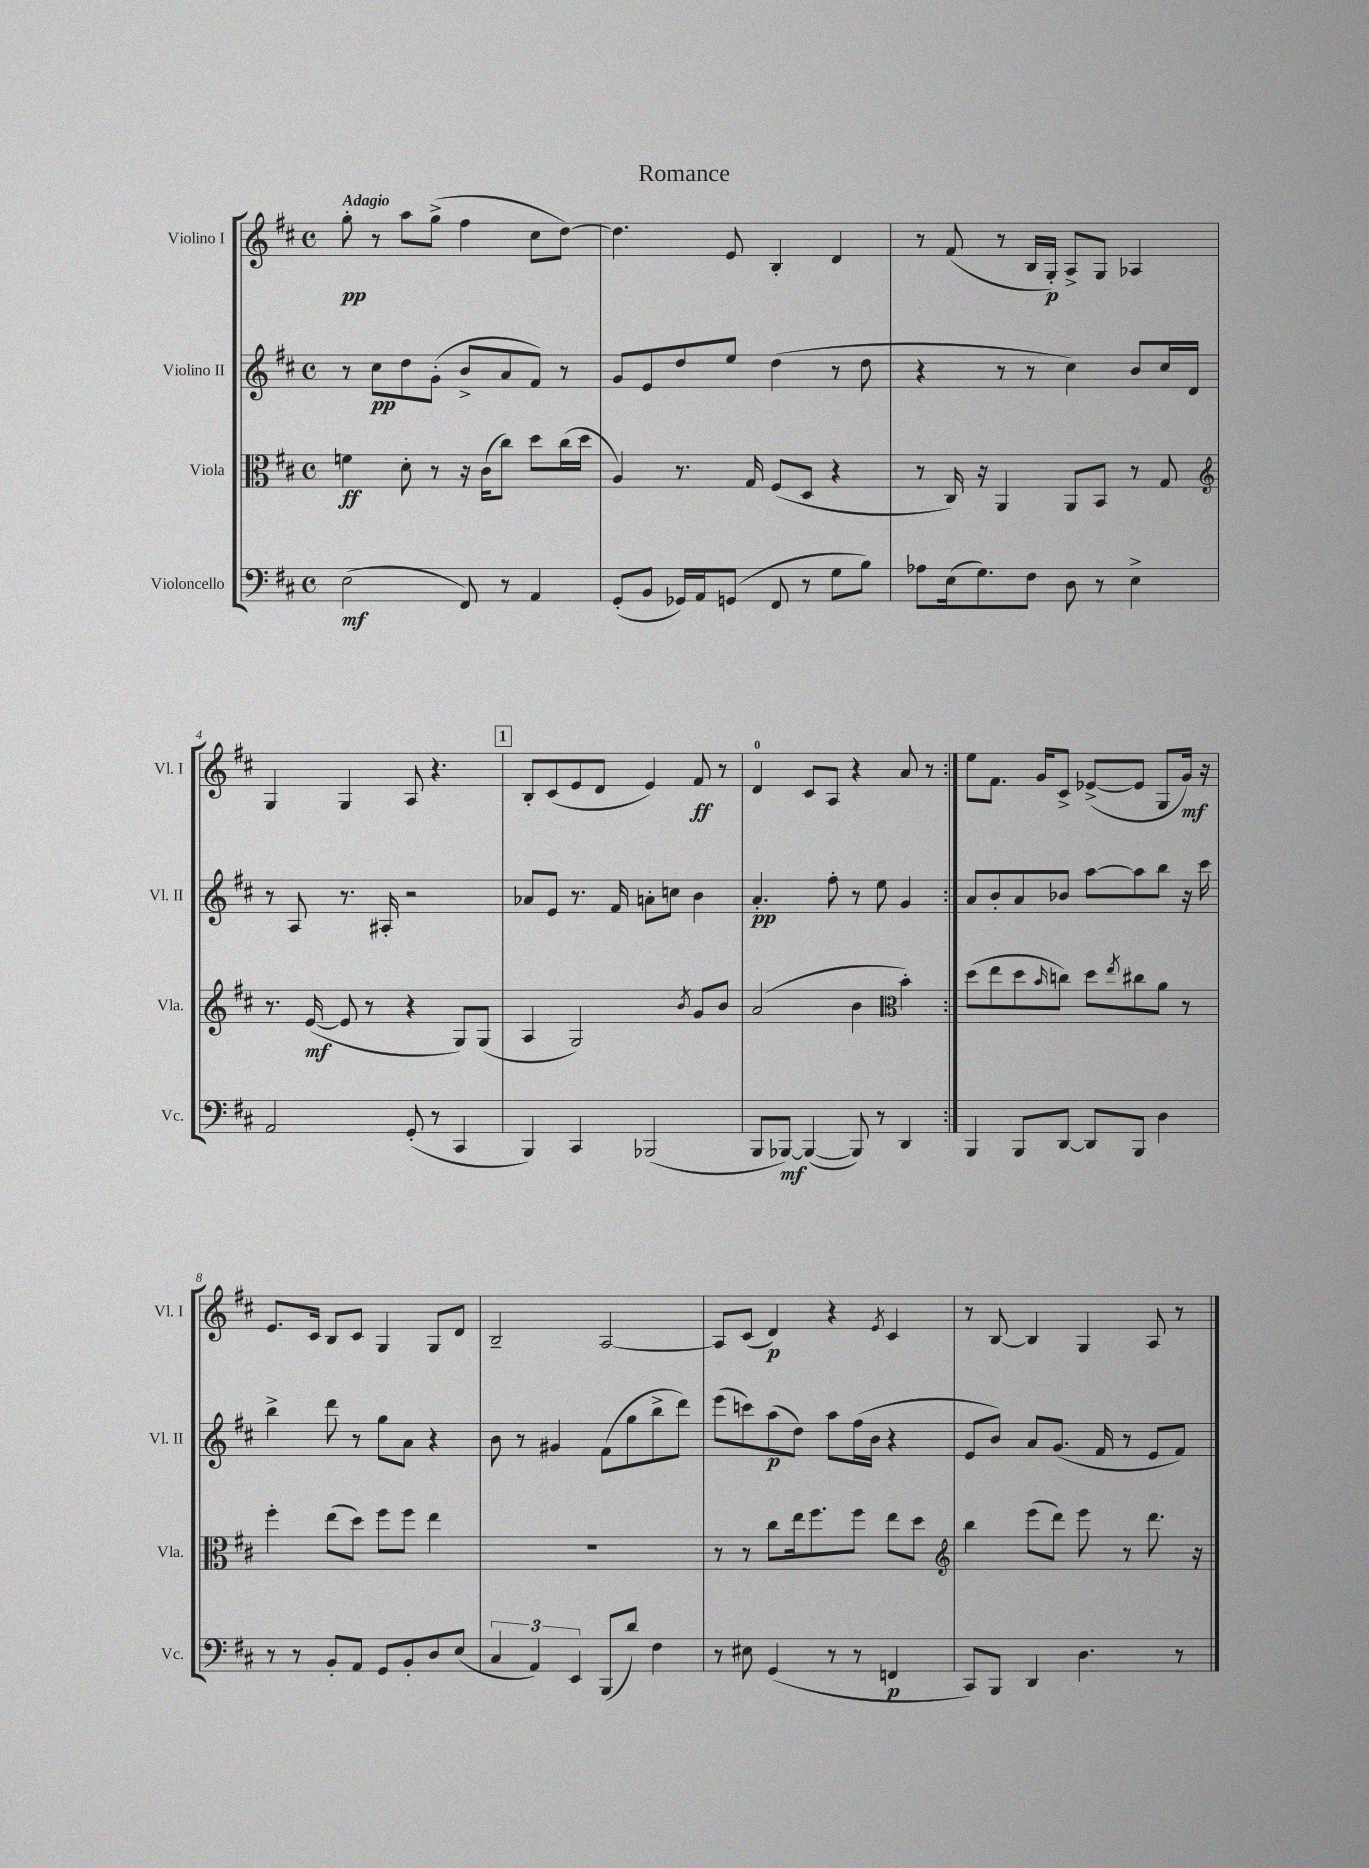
\header { title = "Romance" }
<<
\new StaffGroup <<
\new Staff = "s0" \with { instrumentName = "Violino I" shortInstrumentName = "Vl. I" } {
    \clef treble \key d \major \defaultTimeSignature \time 4/4 \tempo "Adagio"
    \repeat volta 2 { g''8-.\pp r8 a''8 g''8->( fis''4 cis''8 d''8~) |
    d''4. e'8 b4-. d'4 |
    r8 fis'8( r8 b16 g16-.\p) a8-> g8 aes4 |
    g4 g4 a8 r4. |
    \mark \markup { \box "1" } b8-. cis'8( e'8 d'8 e'4) fis'8\ff r8 |
    d'4-0 cis'8 a8 r4 a'8 r8 | }
    e''8 fis'8. g'16 cis'8-> ees'8~->( ees'8 g8 g'16\mf) r16 |
    e'8. cis'16 b8 cis'8 g4 g8 d'8 |
    b2-- a2~ |
    a8 cis'8( d'4\p) r4 \acciaccatura { e'8 } cis'4 |
    r8 b8~ b4 g4 a8 r8 \bar "|." |
}
\new Staff = "s1" \with { instrumentName = "Violino II" shortInstrumentName = "Vl. II" } {
    \clef treble \key d \major \defaultTimeSignature \time 4/4
    \repeat volta 2 { r8 cis''8\pp d''8 g'8-.( b'8-> a'8 fis'8) r8 |
    g'8 e'8 d''8 e''8 d''4( r8 d''8 |
    r4 r8 r8 cis''4) b'8 cis''16 d'16 |
    r8 a8 r8. ais16-. r2 |
    \mark \markup { \box "1" } aes'8 e'8 r8. fis'16 a'8-. c''8 b'4 |
    a'4.-.\pp fis''8-. r8 e''8 g'4 | }
    a'8 b'8-. a'8 bes'8 a''8~ a''8 b''8 r16 cis'''16 |
    b''4-> d'''8 r8 g''8 a'8 r4 |
    b'8 r8 gis'4 fis'8( g''8 b''8-> d'''8) |
    e'''8( c'''8) a''8\p( d''8) a''8 fis''16( b'16 r4 |
    e'8 b'8) a'8 g'8.( fis'16 r8 e'8 fis'8) \bar "|." |
}
\new Staff = "s2" \with { instrumentName = "Viola" shortInstrumentName = "Vla." } {
    \clef alto \key d \major \defaultTimeSignature \time 4/4
    \repeat volta 2 { f'4\ff d'8-. r8 r16 cis'16( cis''8) d''8 cis''16( d''16 |
    a4) r8. g16 fis8( d8 r4 |
    r8 cis16) r16 a,4 a,8 b,8 r8 g8 |
    \clef treble r8. e'16~\mf( e'8 r8 r4 g8) g8( |
    \mark \markup { \box "1" } a4 g2) \acciaccatura { b'8 } g'8 b'8 |
    a'2( b'4 \clef alto b'4-.) | }
    d''8( e''8 d''8 \grace { b'16 } c''8) d''8 \acciaccatura { e''8 } cis''8 a'8 r8 |
    fis''4-. e''8( d''8) fis''8 fis''8 e''4 |
    R1 |
    r8 r8 cis''8 e''16 fis''8. fis''8 e''8 d''8 |
    \clef treble b''4 e'''8( d'''8) e'''8 r8 d'''8. r16 \bar "|." |
}
\new Staff = "s3" \with { instrumentName = "Violoncello" shortInstrumentName = "Vc." } {
    \clef bass \key d \major \defaultTimeSignature \time 4/4
    \repeat volta 2 { e2\mf( fis,8) r8 a,4 |
    g,8-.( b,8 ges,16) a,16 g,8( fis,8 r8 g8 b8) |
    aes8 e16( g8.) fis8 d8 r8 e4-> |
    a,2 g,8-.( r8 cis,4 |
    \mark \markup { \box "1" } b,,4) cis,4 bes,,2( |
    b,,8 bes,,8~\mf) bes,,4~( bes,,8) r8 d,4 | }
    b,,4 b,,8 d,8~ d,8 b,,8 d4 |
    r8 r8 b,8-. a,8 g,8 b,8-. d8 e8( |
    \tuplet 3/2 { cis4 a,4) e,4 } b,,8( d'8) fis4 |
    r8 eis8 g,4( r8 r8 f,4\p |
    cis,8) b,,8 d,4 d4. r8 \bar "|." |
}
>>
>>
